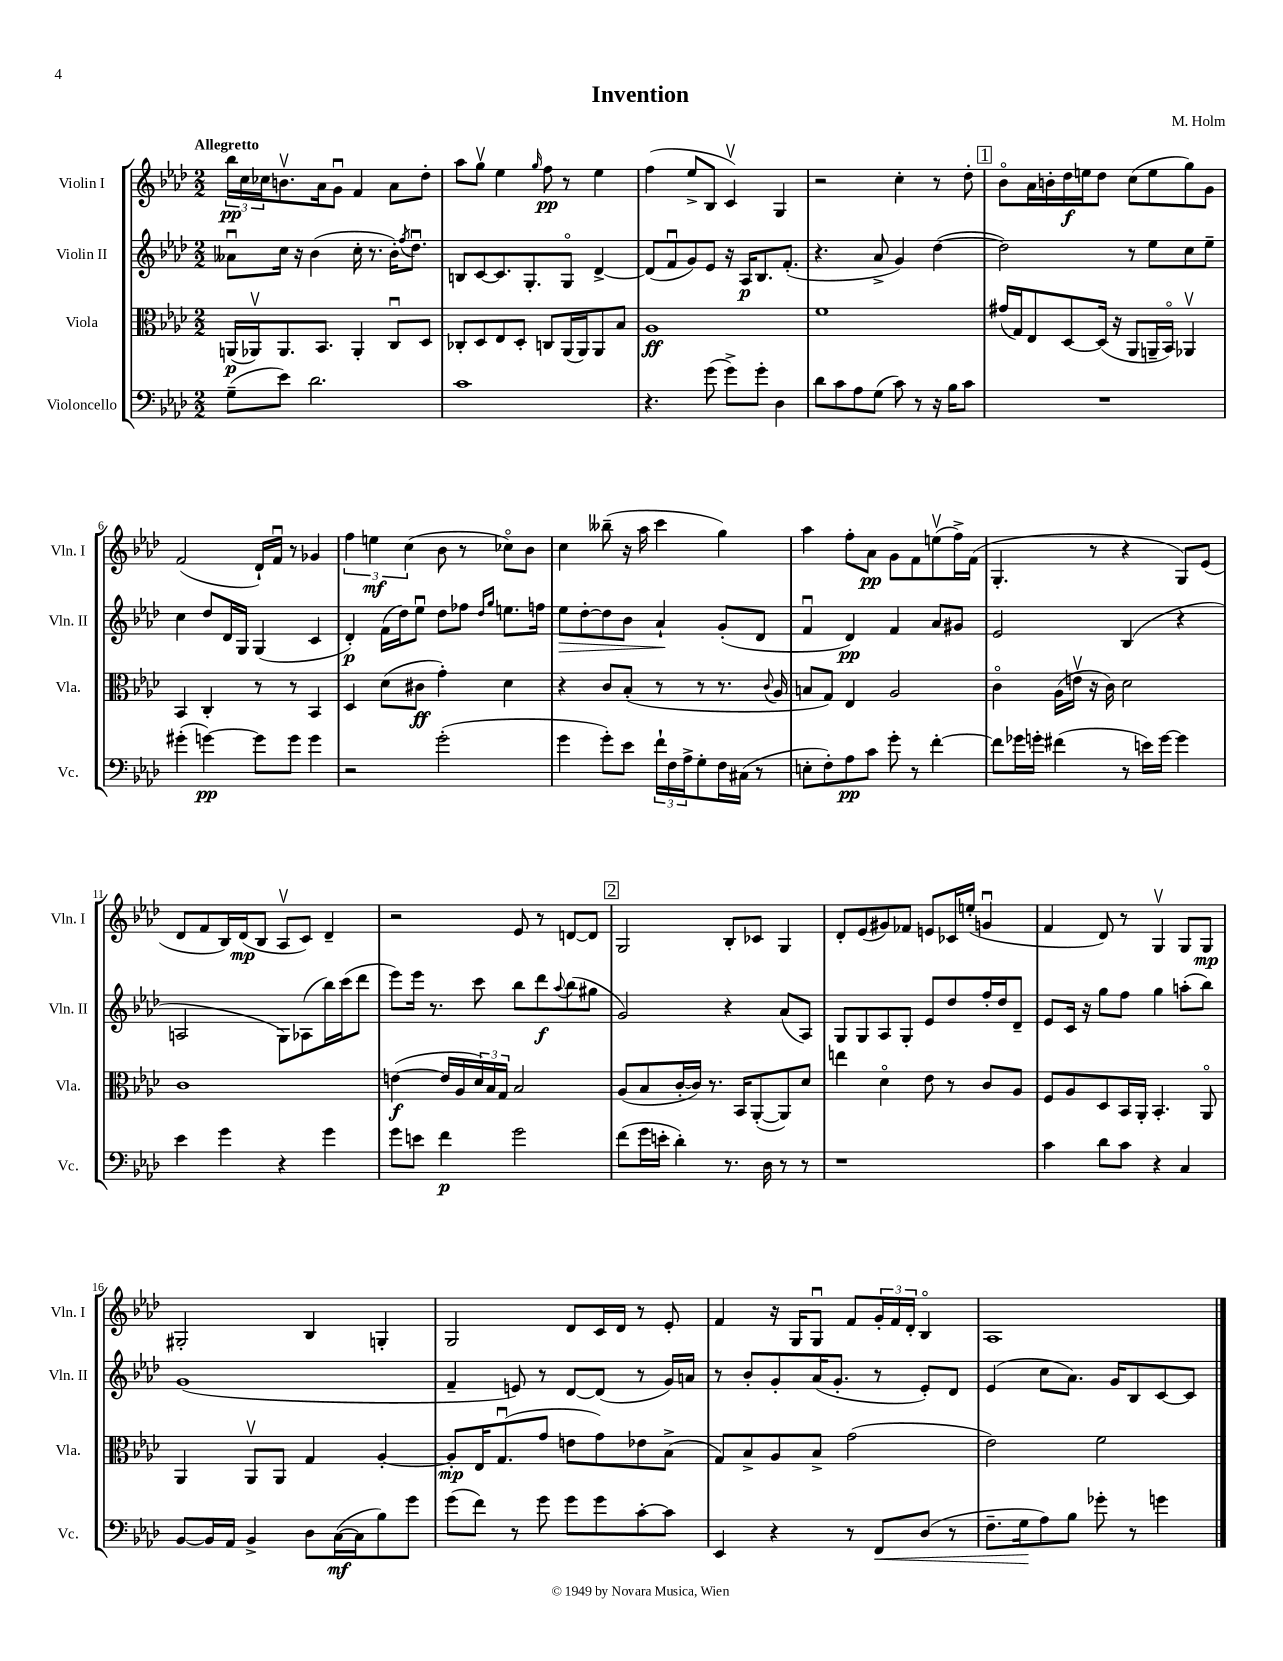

**kern	**kern	**kern	**kern
*staff4	*staff3	*staff2	*staff1
*clefF4	*clefC3	*clefG2	*clefG2
*k[b-e-a-d-]	*k[b-e-a-d-]	*k[b-e-a-d-]	*k[b-e-a-d-]
*M2/2	*M2/2	*M2/2	*M2/2
(8G~	(16AA	8a--u	24bb-
.	.	.	24cc
.	16AA-v)	.	.
.	.	.	24cc-
8e-)	8.AA-	16cc	8.bv
.	.	16r	.
2.d-	.	(4b-	.
.	8.BB-	.	16a-
.	.	.	8gu
.	4AA-'	16cc'	4f
.	.	8.r	.
.	8Cu	16b-')	8a-
.	.	8qff	.
.	.	8.dd-u	.
.	8D-	.	8dd-'
=	=	=	=
1c	8C-'	8B	8aa-
.	8D-	[8c	8ggv
.	8E-	8.c]	4ee-
.	8D-'	.	.
.	.	8.G'	.
.	.	.	16qqgg
.	8C	.	8ff
.	(16AA-	8Go	8r
.	16AA-)	.	.
.	8AA-	[4d-^	4ee-
.	8B-	.	.
=	=	=	=
4.r	1A-	(8d-]	(4ff
.	.	8fu	.
.	.	8g)	8ee-^
(8g	.	8e-	8B-
8g^)	.	16r	4cv)
.	.	16A-	.
8g'	.	8.B-	.
4D-	.	.	4G
.	.	(8.f'	.
=	=	=	=
8d-	1f	4.r	2r
8c	.	.	.
8A-	.	.	.
(8G	.	8a-^	.
8c)	.	4g)	4cc'
8r	.	.	.
16r	.	([4dd-	8r
16B-	.	.	.
8c	.	.	8dd-'
=	=	=	=
1r	(16g#	2dd-])	8b-o
.	16G)	.	.
.	8E-	.	16a-
.	.	.	16b'
.	[8D-	.	16dd-
.	.	.	16ee
.	(16D-]	.	8dd-
.	16r	.	.
.	8AA-	8r	(8cc
.	16AA~	8ee-	8ee
.	16BB-o)	.	.
.	4AA-v	8cc	8gg)
.	.	8ee-~	8g
=	=	=	=
(4g#'	4BB-	4cc	(2f
[4g)	4C'	8dd-	.
.	.	16d-	.
.	.	16G	.
8g]	8r	(4G	16d-`)
.	.	.	16fu
8g	8r	.	8r
4g	4BB-	4c	4g-
=	=	=	=
2r	4D-	4d-')	6ff
.	.	.	6ee
.	(8d-	(16f	.
.	.	16dd-)	.
.	.	.	(6cc
.	8c#	8ee-u	.
(2g'	4g')	8dd-	8b-
.	.	8ff-	8r
.	.	16qqdd-	.
.	.	16qqgg	.
.	4d-	8.ee	8cc-o)
.	.	.	8b-
.	.	16ff	.
=	=	=	=
4g	4r	8ee-	4cc
.	.	[8dd-'	.
8g')	8c	8dd-]	(8bb--~
8e-	(8B-'	8b-	16r
.	.	.	16aa-
24f`	8r	4a-`	4ccc
24F	.	.	.
24A-^	.	.	.
8G'	8r	.	.
16F	8.r	(8g'	4gg)
(16C#	.	.	.
8r	.	8d-	.
.	8qqc	.	.
.	16A-	.	.
=	=	=	=
8E'	8B	4fu	4aa-
8F')	8G)	.	.
8A-	4E-	4d-)	8ff'
8c	.	.	8a-
8g'	2A-	4f	8g
8r	.	.	8f
[4f'	.	8a-	(8eev
.	.	8g#	16ff^)
.	.	.	(16f
=	=	=	=
8f]	4co	2e-	4.G'
16g-	.	.	.
16g'	.	.	.
(4f#	(16A-	.	.
.	16ev	.	.
.	16r	.	8r
.	16c)	.	.
8r	2d-	(4B-	4r
16e)	.	.	.
[16g	.	.	.
4g]	.	4r	8G)
.	.	.	(8e-
=	=	=	=
4e-	1c	2A	8d-
.	.	.	8f
4g	.	.	16B-)
.	.	.	(16d-
.	.	.	8B-
4r	.	8G)	8A-v
.	.	(8A-	8c)
4g	.	16bb-)	4d-~
.	.	(16ccc	.
.	.	8ddd-	.
=	=	=	=
8g	([4e	8eee-)	2r
8e	.	16eee-	.
.	.	8.r	.
4f	16e]	.	.
.	16A-	.	.
.	24d-)	8ccc	.
.	24B-	.	.
.	24G	.	.
2g	2B-	8bb-	8e-
.	.	8ddd-	8r
.	.	8qqaa-	.
.	.	(8bb-	[8d
.	.	8gg#	8d]
=	=	=	=
(8f	(8A-	2g)	2G
16g	8B-	.	.
16e'	.	.	.
4d-')	[16c'	.	.
.	16c])	.	.
.	8.r	.	.
8.r	.	4r	8B-'
.	16BB-	.	.
.	([8AA-'	.	8c-
16D-	.	.	.
8r	8AA-])	(8a-	4G
8r	8d-	8A-)	.
=	=	=	=
1r	4ee	8G	8d-'
.	.	8G	(8e-
.	4d-o	8A-	8g#)
.	.	8G'	8f-
.	8e-	8e-	8e
.	8r	8dd-	16c-
.	.	.	(16ee'
.	8c	16ff'	4gu
.	.	16dd-	.
.	8A-	8d-~	.
=	=	=	=
4c	8F	8e-	4f
.	8A-	16c	.
.	.	16r	.
8d-	8D-	8gg	8d-)
8c	16BB-	8ff	8r
.	16AA-'	.	.
4r	4.BB-'	4gg	4Gv
4C	.	(8aa'	8G
.	8AA-o	8bb-)	8G
=	=	=	=
[8BB-	4AA-	(1g	2G#'
16BB-]	.	.	.
16AA-	.	.	.
4BB-^	8AA-v	.	.
.	8AA-	.	.
8D-	4G	.	4B-
([16C	.	.	.
16C]	.	.	.
8B-)	[4A-'	.	4G'
8g	.	.	.
=	=	=	=
(8g	8A-']	4f~	2G
8f)	16E-	.	.
.	(8.Gu	.	.
8r	.	8e)	.
8g	8g	8r	.
8g	8e	[8d-	8d-
8g	8g)	(8d-]	16c
.	.	.	16d-
[8c'	8e-	8r	8r
8c]	(8B-^	16g)	8e-'
.	.	16a	.
=	=	=	=
4EE-	8G)	8r	4f
.	8B-^	8b-'	.
4r	8A-	8g'	16r
.	.	.	16G
.	8B-^	(16a-	8Gu
.	.	8.g'	.
8r	(2g	.	8f
8FF	.	8r	24g'
.	.	.	24f
.	.	.	24d-'
(8D-	.	8e-')	4B-o
8r	.	8d-	.
=	=	=	=
8.F~	2e-)	(4e-	1A-
16G	.	.	.
8A-)	.	8cc	.
8B-	.	8.a-)	.
8g-'	2f	.	.
.	.	16g	.
8r	.	8B-	.
4g	.	[8c	.
.	.	8c]	.
==	==	==	==
*-	*-	*-	*-
